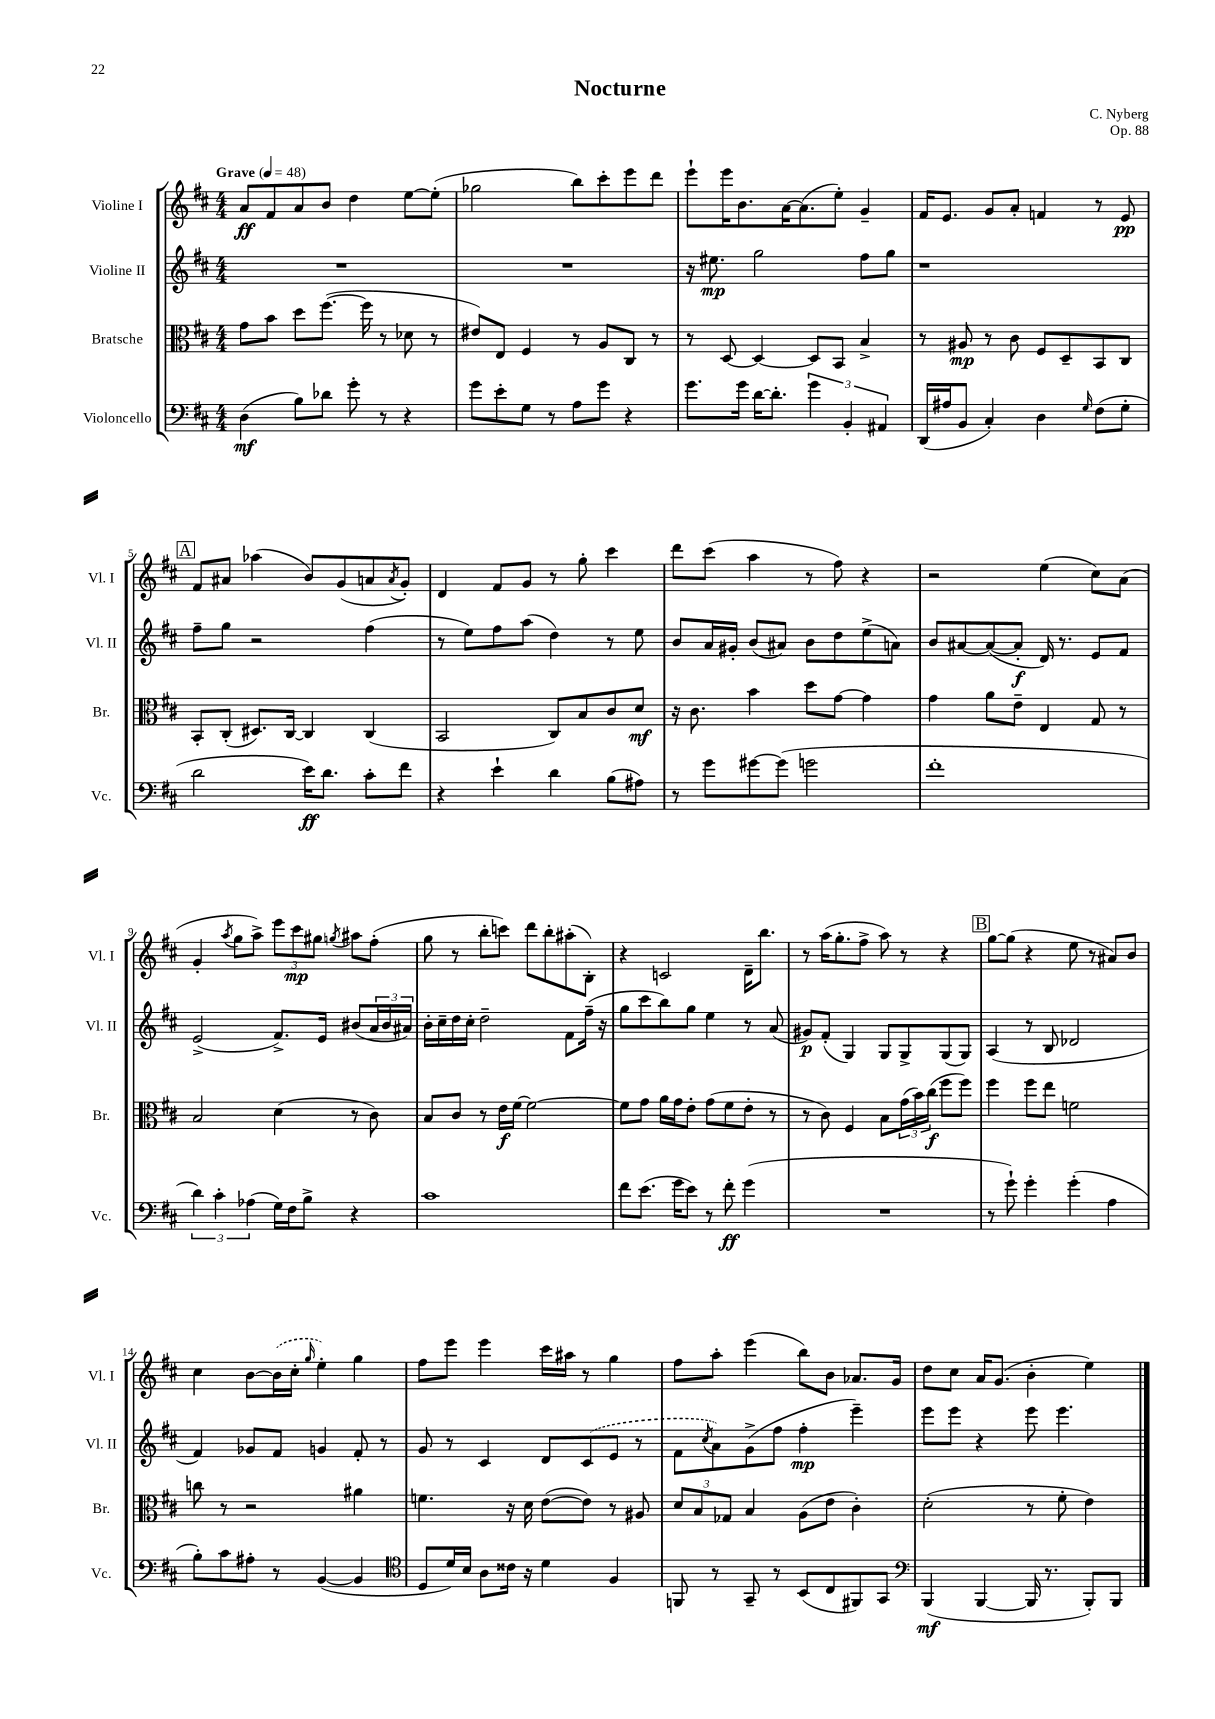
\header { title = "Nocturne" composer = "C. Nyberg" opus = "Op. 88" }
<<
\new StaffGroup <<
\new Staff = "s0" \with { instrumentName = "Violine I" shortInstrumentName = "Vl. I" } {
    \clef treble \key d \major \numericTimeSignature \time 4/4 \tempo "Grave" 4 = 48
    a'8\ff fis'8 a'8 b'8 d''4 e''8~ e''8-.( |
    ges''2 b''8) cis'''8-. e'''8 d'''8 |
    e'''8-! e'''16 b'8. a'16~ a'8.( e''8-.) g'4-- |
    fis'16 e'8. g'8 a'8-. f'4 r8 e'8\pp |
    \mark \markup { \box "A" } fis'8 ais'8 aes''4( b'8) g'8( a'8 \acciaccatura { a'8 } g'8-.) |
    d'4 fis'8 g'8 r8 g''8-. cis'''4 |
    d'''8 cis'''8( a''4 r8 fis''8) r4 |
    r2 e''4( cis''8) a'8( |
    g'4-. \acciaccatura { a''8 } g''8 a''8->) \tuplet 3/2 { e'''8 cis'''8\mp gis''8 } \acciaccatura { g''8 } ais''8 fis''8-.( |
    g''8 r8 b''8-. c'''8) d'''8 b''8-. ais''8-.( b8-.) |
    r4 c'2 d'16-- b''8. |
    r8 a''16( g''8.-. fis''8-> a''8) r8 r4 |
    \mark \markup { \box "B" } g''8~ g''8( r4 e''8 r8 ais'8) b'8 |
    cis''4 b'8~ \once \slurDashed b'16( cis''16-. \grace { g''16 } e''4-.) g''4 |
    fis''8 e'''8 e'''4 cis'''16 ais''16 r8 g''4 |
    fis''8 a''8-. e'''4( b''8) b'8 aes'8. g'16 |
    d''8 cis''8 a'16 g'8.( b'4-. e''4) \bar "|." |
}
\new Staff = "s1" \with { instrumentName = "Violine II" shortInstrumentName = "Vl. II" } {
    \clef treble \key d \major \numericTimeSignature \time 4/4
    R1 |
    R1 |
    r16 eis''8.\mp g''2 fis''8 g''8 |
    r1 |
    \mark \markup { \box "A" } fis''8-- g''8 r2 fis''4( |
    r8 e''8) fis''8 a''8( d''4) r8 e''8 |
    b'8 a'16 gis'16-. b'8( ais'8) b'8 d''8 e''8->( a'8) |
    b'8 ais'8~ ais'8~( ais'8-.\f d'16) r8. e'8 fis'8 |
    e'2->( fis'8.->) e'16 bis'8( \tuplet 3/2 { a'16 bis'16 ais'16) } |
    b'16-. cis''16-- d''16 cis''16-. d''2-- fis'8 fis''16--( r16 |
    g''8 cis'''8 b''8) g''8 e''4 r8 a'8( |
    gis'8\p) fis'8-.( g4) g8 g8-> g8( g8) |
    \mark \markup { \box "B" } a4( r8 b8 des'2 |
    fis'4) ges'8 fis'8 g'4 fis'8-. r8 |
    g'8 r8 cis'4 d'8 \once \slurDashed cis'8( e'8 r8 |
    fis'8 \acciaccatura { cis''8 } a'8) g'8->( fis''8 fis''4-.\mp e'''4--) |
    e'''8 e'''8 r4 e'''8 e'''4. \bar "|." |
}
\new Staff = "s2" \with { instrumentName = "Bratsche" shortInstrumentName = "Br." } {
    \clef alto \key d \major \numericTimeSignature \time 4/4
    g'8 b'8 d''8 fis''8.~( fis''16 r8 des'8 r8 |
    eis'8) e8 fis4 r8 a8 cis8 r8 |
    r8 d8~ d4~ d8 b,8 b4-> |
    r8 ais8\mp r8 cis'8 fis8 d8-- b,8 cis8 |
    \mark \markup { \box "A" } b,8-. cis8-.( dis8.) cis16~ cis4 cis4( |
    b,2 cis8) b8 cis'8 d'8\mf |
    r16 cis'8. b'4 d''8 g'8~ g'4 |
    g'4 a'8 e'8-- e4 g8 r8 |
    b2 d'4( r8 cis'8) |
    b8 cis'8 r8 e'16\f fis'16~ fis'2~ |
    fis'8 g'8 a'16 g'16 e'8-. g'8( fis'8 e'8-. r8 |
    r8 cis'8) fis4 b8 \tuplet 3/2 { g'16( b'16) cis''16\f( } fis''8 fis''8) |
    \mark \markup { \box "B" } fis''4 fis''8 e''8 f'2 |
    c''8 r8 r2 ais'4 |
    f'4. r16 d'16 e'8~( e'8) r8 ais8 |
    \tuplet 3/2 { d'8 b8 ges8 } b4 a8( e'8 cis'4-.) |
    d'2-.( r8 fis'8-. e'4) \bar "|." |
}
\new Staff = "s3" \with { instrumentName = "Violoncello" shortInstrumentName = "Vc." } {
    \clef bass \key d \major \numericTimeSignature \time 4/4
    d4\mf( b8) des'8 g'8-. r8 r4 |
    g'8 e'8-. g8 r8 a8 g'8 r4 |
    g'8. g'16 d'16~ d'8.-. \tuplet 3/2 { g'4 b,4-. ais,4 } |
    d,16( ais16 b,8 cis4-.) d4 \grace { g16 } fis8( g8-. |
    \mark \markup { \box "A" } d'2 e'16\ff) d'8. cis'8-. fis'8 |
    r4 e'4-! d'4 b8( ais8) |
    r8 g'8 gis'8~ gis'8( g'2 |
    fis'1-. |
    \tuplet 3/2 { d'4) cis'4-. aes4( } g16) fis16 b8-> r4 |
    cis'1 |
    fis'8 e'8.( g'16 e'8) r8 fis'8-.\ff g'4( |
    R1 |
    \mark \markup { \box "B" } r8 g'8-!) g'4-. g'4-.( a4 |
    b8-.) cis'8 ais8-. r8 b,4~( b,4 |
    \clef tenor d8 d'16) b16 a8 cisis'16 r16 d'4 fis4 |
    f,8 r8 g,8-- r8 b,8( cis8 fis,8) g,8 |
    \clef bass b,,4\mf( b,,4~ b,,16 r8. b,,8-.) b,,8 \bar "|." |
}
>>
>>
